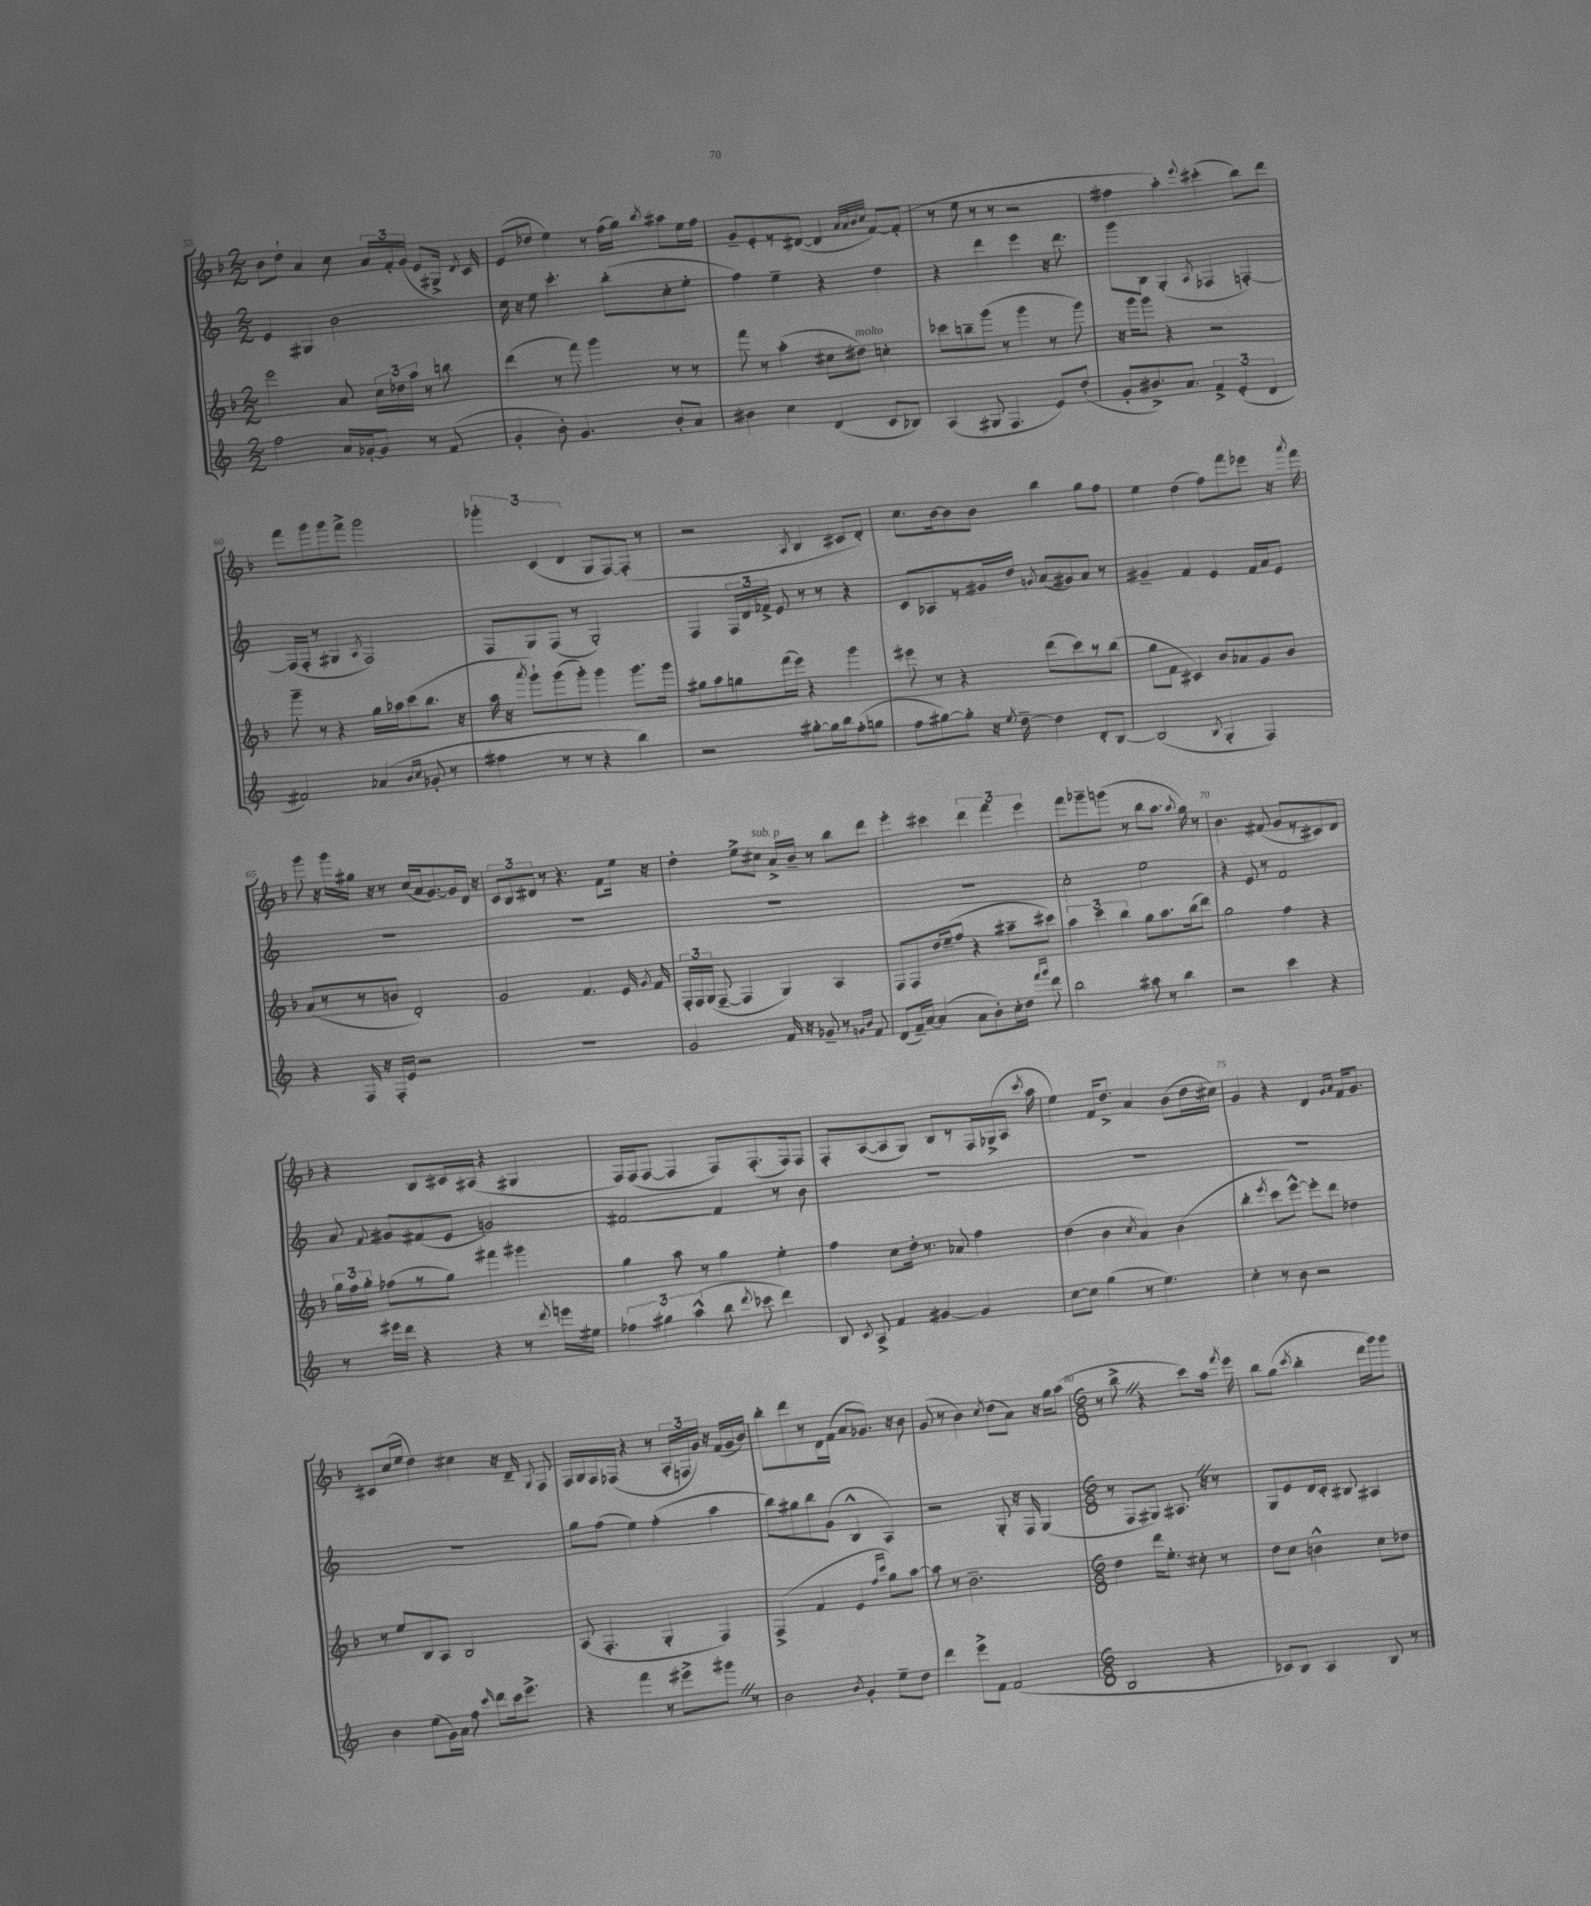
<<
\new StaffGroup <<
\new Staff = "s0" {
    \clef treble \key f \major \numericTimeSignature \time 2/2
    \autoBeamOff bes'8[ d''8]-! a'4 c''8 \tuplet 3/2 { a'16[ f'16-. g'16]( } e'8[ gis16]->) \acciaccatura { d'8 } c'16 |
    e'8[( des''8] e''4) r8 f''16[( g''16]) \acciaccatura { bes''8 } ais''8[ e''16 f''16] |
    g'8[-- e'8-. r8 dis'8]~( dis'4 \grace { a'32[ a'32 bes'32 c''32] } f'8[~) f'8]-.( |
    r8 e''8 r8 r8 r2 |
    fis''4 a''4-.) \appoggiatura { e'''8 } cis'''4-.( bes''8[) d'''8] |
    f'''8[ g'''8 g'''8 f'''8]-> g'''2 |
    \tuplet 3/2 { ges'''4-. c'4( d'4 } g8[ f8~) f8]-.( r8 |
    r2 \acciaccatura { a8 } bes4 cis'8[ d'8]-.) |
    c''8.[ bes'16~ bes'8 bes'8] bes''4 g''8[ f''8] |
    e''4 d''4( f''8[) f'''8 ees'''8] r16 \acciaccatura { a'''8 } f'''16 |
    g'''8 r16 g'''16[ gis''16] r16 r8 c''16[( a'16 g'8.~) g'16 d'16] r16 |
    \tuplet 3/2 { c'8[ bes8 dis'8] } r8 r4. f'8[ e''16] r16 |
    d''4-. e''8[-> cis''8]^\markup { \italic "sub. p" } a'16[-> bes'16]-- r8 bes''8[ d'''8] |
    e'''4-. cis'''4 \tuplet 3/2 { d'''4 f'''4 e'''4 } |
    f'''8[ ges'''8-- g'''8]( r8 bes''8[ a''8.] \appoggiatura { a''8 } g''16) r8 |
    bes'4. fis'8( g'8[ r8 cis'8) d'8] |
    r4 bes8[ cis'16 ais16]( r4 gis4 |
    f16[) f16( f8]~ f4 f8[) f8.-.( f16) f8] |
    f8[-. a8~( a8 g8]) bes8[ r8 f16 ges16->( a16] \acciaccatura { c'''8 } a''16 |
    e''4) f'16[ d''8.]-> a'4 bes'8[( d''16 cis''16]) |
    g'4 r4 d'4 \grace { g'16[ a'16] } f'16[ g'8.] |
    cis'8[ c''16( e''16] d''4) cis''4 r16 d'16-- \appoggiatura { g8 } f8 |
    f16[ g16 f16 fes16]( r4 r8 \tuplet 3/2 { a16[-. f16 g'16]) } r16 f'16[( g'16 bes'16]) |
    bes''8[-. d'''8 r8 d'16 f'16]( a'8[ ges'8.]) r16 bes'8 |
    g'8( r8 bes'4) \acciaccatura { c''8 } d''8[( a'8]) r16 g''16[ a''8]( |
    \numericTimeSignature \time 6/8 r8 bes''8-> \once \override BreathingSign.text = \markup { \musicglyph "scripts.caesura.straight" } \breathe r4 c'''8[) a''16] \acciaccatura { f'''8 } e'''16 |
    bes''8[ g''8]( \acciaccatura { c'''8 } bes''4-. d'''16[ g'''16) g'''8] \bar "|." |
}
\new Staff = "s1" {
    \clef treble \key c \major \numericTimeSignature \time 2/2
    \autoBeamOff e'4 gis4 b'2 |
    c''16 r16 e''8 c'''4.-. b''8[-.( c''8-. e''8]-. |
    f''4) e''4-- r4 d''4 |
    r4 d'''4 e'''4 r16 d'''8. |
    g'''8[ b8] g4-.( \acciaccatura { a8 } fes4 f4~-.) |
    f16[( f16]-. r8 gis4 \acciaccatura { a8 } f2) |
    f8[ g8 f8]( r8 g2-.) |
    f4 \tuplet 3/2 { f16[ d'16 fes'16]-> } e'8 r8 r8 r4 |
    c'8[ aes8 r8 gis'16 d''16] \acciaccatura { g'8 } a'8[( gis'8) a'8] r8 |
    gis'4-- f'4 e'4 f'16[ a'16 e'8] |
    R1 |
    R1 |
    R1 |
    R1 |
    c''2-. e''2 |
    r4 e'8 r8 f'2 |
    a'8 \appoggiatura { f'8 } gis'8[ fis'8( e'8] g'2) |
    fis'2~ fis'4 r8 b'8 |
    R1 |
    R1 |
    R1 |
    R1 |
    g''8[ f''8]( e''4) f''4-.( a''4 |
    b''8[) gis''8 b''8 g'8]( b4-^ a4) |
    r2 g8-. r16 f16 g4( |
    \numericTimeSignature \time 6/8 r8 f8[ gis8]) ais8. \once \override BreathingSign.text = \markup { \musicglyph "scripts.caesura.straight" } \breathe r16 r8 |
    g8[ e'8 d'16 c'16]-. bis8 ais4 \bar "|." |
}
\new Staff = "s2" {
    \clef treble \key f \major \numericTimeSignature \time 2/2
    \autoBeamOff e'''2 a'8 \tuplet 3/2 { c''16[ des''16 a''16] } r8 b''8 |
    d'''4( r8 f'''8) g'''4 r8 r8 |
    f'''8 r8 a''4-.( cis''8[ dis''8]^\markup { \italic "molto" }) c''4-. |
    ces'''8[ b''8-- g'''8]( r8 g'''4 r8 g'''8) |
    r16 g'''16[ g'''8] r4 r2 |
    g'''8-- r8 r4 g''16[ aes''16 c'''8( bes''8.] r16 |
    a''16 r16 \acciaccatura { a'''8 } g'''8[-!) g'''8( g'''8]-.) g'''4 g'''8.[ g'''16] |
    gis''8[ a''8 g''8 f'''16( e'''16]) r4 g'''4 |
    eis'''8 r8 r4 d'''8[( c'''8) r8 bes''8]( |
    g''8[ f'8] cis'4) bes'8[ aes'8 g'8 bes'8] |
    a'8[( r8 r8 b'8] d'2-.) |
    g'2 f'4. e'16 \acciaccatura { g'8 } f'16 |
    \tuplet 3/2 { f16[-. f16 g16]( } f8~-- f4 g4) a4 |
    f8[ f8 d''16 e''16--( f''8] r4 ais''8[-- cis'''8]) |
    \tuplet 3/2 { a''4 c'''4 bes''4 } g''8[ a''8. bes''16( d'''8]) |
    g''2 f''4 r4 |
    \tuplet 3/2 { g''16[ f''16 g''16]-. } fes''8[( r8 g''8]) fis'''4 gis'''4 |
    g''4 a''8 r8 g''4 e''4-. |
    f''4 c''8[ d''16]-. r8. aes'8 f''4 |
    d''4( bes'4 \acciaccatura { c''8 } a'4) bes'4( |
    bes''4-. \acciaccatura { e'''8 } c'''8[ e'''8]~-^) e'''8[-. d'''8] des''4 |
    r8 e''8[ bes8 a8] bes2 |
    a8( f4.-. g4-. f4) |
    f4->( f'4 e'4 \grace { f''16[ c'''16] } g''8[) a''8]~ |
    a''8 r8 bes'2.-- |
    \numericTimeSignature \time 6/8 d''4 d'''16[ e''8.]-. cis''8-. r8 |
    d''8[ c''8] b'4-^ c''8[ des''8] \bar "|." |
}
\new Staff = "s3" {
    \clef treble \key c \major \numericTimeSignature \time 2/2
    \autoBeamOff f''2 a'16[ ges'16~-. ges'8] r8 f'8( |
    g'4-. b'8-.) g'4. b'8[-. a'8] |
    bis'4 c''4 d'4( c'8[ bes8]) |
    a4( gis8 f4. e'8[) d''8]-.( |
    g'8[-. bis'8.->) a'8.] \tuplet 3/2 { f'4-> e'4-.( d'4 } |
    fis'2) aes'4( \grace { b'16[ c''16] } ges'8-. r8 |
    fis''4 r8 r8 r4 b''4) |
    r2 gis''8[~-. gis''16 b''16 f''8-.( g''8] |
    f''8[ gis''8~) gis''8]-. r16 \acciaccatura { e''8 } d''16~-- d''4 d'8[-. b8]~ |
    b2( \acciaccatura { b8 } g4-. f4) |
    r4 f16 r16 f16[-. e'16] r2 |
    R1 |
    g'2 f'16 r16 ges'8-- r8 \grace { g'16[ b'16] } f'8 |
    d'8[( f'16--) a'16]~ a'4( a'8[ b'8-.) c''16-. d''16] \grace { f'''16[ g'''16] } d'''8 |
    b''2 ais''8 r8 b''4 |
    r2 c'''4 r4 |
    r8 eis'''16[ d'''16] r4 r4 r8 \acciaccatura { d'''8 } e'''16[ eis''16] |
    \tuplet 3/2 { fes''4 gis''4 a''4-^( } b''8 \acciaccatura { d'''8 } ces'''8 d'''4) |
    b8 \acciaccatura { c'8 } a8-> f'4 gis'4~ gis'4 |
    c''8[~ c''8] g''4( r8 e''4.) |
    c''4-. r8 b'8 r2 |
    b'4 e''8[( g'16) a'16] f''8 \grace { c'''16 } d'''8[ c'''16 e'''8.]-> |
    r4 f'''4 r8 eis'''8[-> gis'''8] \once \override BreathingSign.text = \markup { \musicglyph "scripts.caesura.straight" } \breathe r8 |
    b'2 \acciaccatura { b'8 } g'4-. e''8[-- d''8] |
    d'''4 e'''8[-> f'8] f'2( |
    \numericTimeSignature \time 6/8 b2 r4 |
    ces'8[) b8] a4 b8 r8 \bar "|." |
}
>>
>>
\layout { \context { \Score currentBarNumber = #55 \override BarNumber.break-visibility = ##(#f #t #t) barNumberVisibility = #(every-nth-bar-number-visible 5) } }
